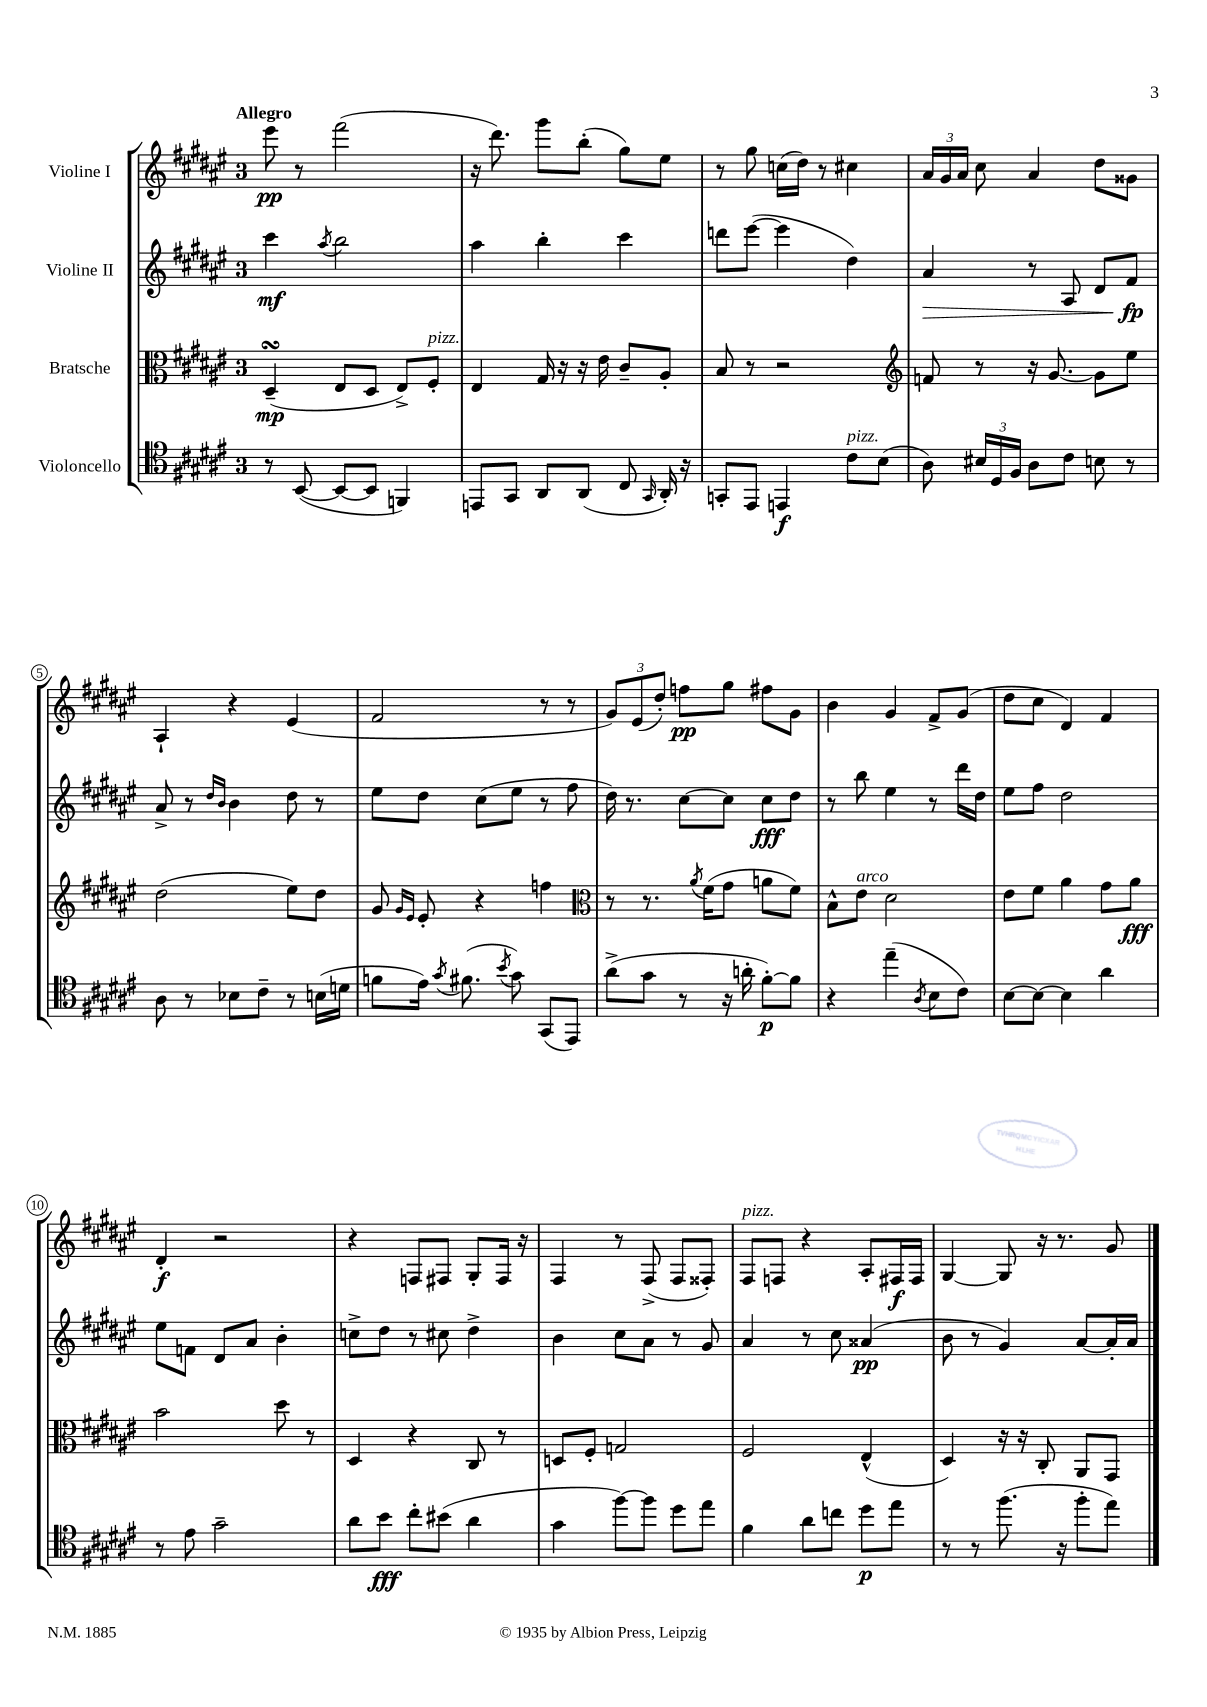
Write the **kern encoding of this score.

**kern	**kern	**kern	**kern
*staff4	*staff3	*staff2	*staff1
*clefC4	*clefC3	*clefG2	*clefG2
*k[f#c#g#d#a#e#]	*k[f#c#g#d#a#e#]	*k[f#c#g#d#a#e#]	*k[f#c#g#d#a#e#]
*M3/4	*M3/4	*M3/4	*M3/4
8r	(4D#~	4ccc#	8eee#
([8BB	.	.	8r
.	.	8qaa#	.
8BB_	8E#	2bb	(2fff#
8BB]	8D#	.	.
4FF)	8E#^)	.	.
.	8F#'	.	.
=	=	=	=
8EE	4E#	4aa#	16r
.	.	.	8.ddd#)
8GG#	.	.	.
8AA#	16G#	4bb'	8ggg#
.	16r	.	.
(8AA#	16r	.	(8bb'
.	16e#	.	.
8C#	8c#~	4ccc#	8gg#)
16qqGG#	.	.	.
16AA#')	8A#'	.	8ee#
16r	.	.	.
=	=	=	=
8GG'	8B	8ddd	8r
8EE#	8r	([8eee#	8gg#
4EE	2r	4eee#]	(16cc
.	.	.	16dd#)
.	.	.	8r
8c#	.	4dd#)	4cc#
(8B	.	.	.
=	=	=	=
*	*clefG2	*	*
8A#)	8f	4a#	24a#
.	.	.	24g#
.	.	.	24a#
24B#	8r	.	8cc#
24D#	.	.	.
24F#	.	.	.
8A#	16r	8r	4a#
.	[8.g#	.	.
8c#	.	8A#	.
8B	8g#]	8d#	8dd#
8r	8ee#	8f#	8g##
=	=	=	=
8A#	(2dd#	8a#^	4A#`
8r	.	8r	.
.	.	16qqdd#	.
.	.	16qqb	.
8B-	.	4b	4r
8c#~	.	.	.
8r	8ee#)	8dd#	(4e#
(16B	8dd#	8r	.
16d	.	.	.
=	=	=	=
8f	8g#	8ee#	2f#
.	16qqg#	.	.
.	16qqe#	.	.
16e#)	8e#'	8dd#	.
8qg#	.	.	.
(8.f#	.	.	.
.	4r	(8cc#	.
8qb	.	.	.
8g#)	.	8ee#	.
(8GG#	4ff	8r	8r
8EE#)	.	8ff#	8r
=	=	=	=
*	*clefC3	*	*
(8a#^	8r	16dd#)	12g#)
.	.	8.r	.
.	.	.	(12e#
8g#	8.r	.	.
.	.	.	12dd#')
8r	.	[8cc#	8ff
.	8qa#	.	.
.	(16f#	.	.
16r	8g#	8cc#]	8gg#
16a'	.	.	.
[8f#')	8a	8cc#	8ff#
8f#]	8f#)	8dd#	8g#
=	=	=	=
4r	8B^^	8r	4b
.	8e#	8bb	.
(4ee#~	2d#	4ee#	4g#
8qA#	.	.	.
8B	.	8r	8f#^
8c#)	.	16ddd#	(8g#
.	.	16dd#	.
=	=	=	=
[8B	8e#	8ee#	8dd#
8B_	8f#	8ff#	8cc#
4B]	4a#	2dd#	4d#)
4a#	8g#	.	4f#
.	8a#	.	.
=	=	=	=
8r	2b	8ee#	4d#'
8e#	.	8f	.
2g#~	.	8d#	2r
.	.	8a#	.
.	8dd#	4b'	.
.	8r	.	.
=	=	=	=
8a#	4D#	8cc^	4r
8b	.	8dd#	.
8cc#'	4r	8r	8F
(8b#	.	8cc#	8F#
4a#	8C#	4dd#^	8G#'
.	8r	.	16F#
.	.	.	16r
=	=	=	=
4g#	8D	4b	4F#
.	8F#'	.	.
[8ff#)	2G	8cc#	8r
8ff#]	.	8a#	(8F#^
8dd#	.	8r	8F#
8ee#	.	8g#	8F##')
=	=	=	=
4f#	2F#	4a#	8F#
.	.	.	8F
8a#	.	8r	4r
8cc	.	8cc#	.
8dd#	(4E#^^	(4a##	8A#'
8ee#	.	.	16F#
.	.	.	16F#
=	=	=	=
8r	4D#)	8b	[4G#
8r	.	8r	.
(8.ff#	16r	4g#)	8G#]
.	16r	.	.
.	8C#'	.	16r
16r	.	.	8.r
8ff#'	8AA#	[8a#	.
8ee#)	8GG#	16a#']	8g#
.	.	16a#	.
==	==	==	==
*-	*-	*-	*-
